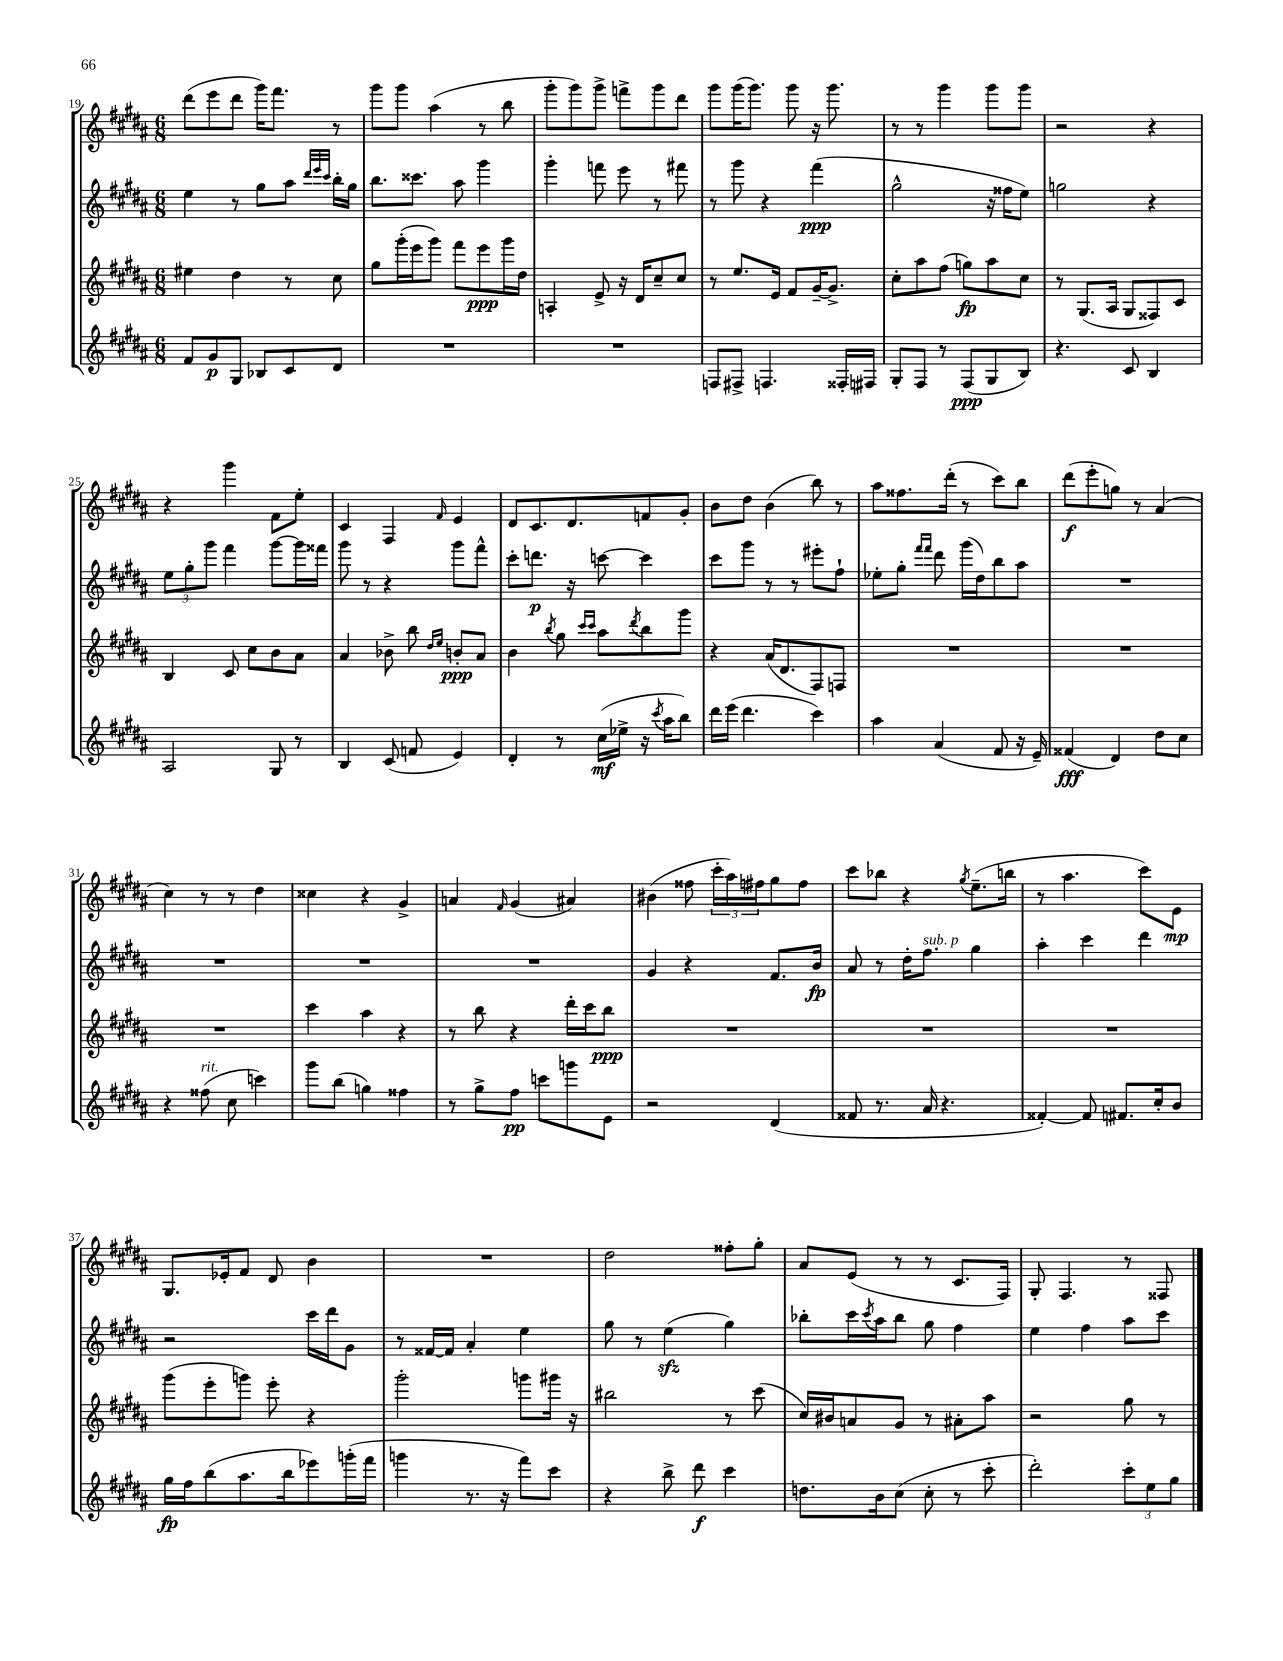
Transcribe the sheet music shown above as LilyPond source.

<<
\new StaffGroup <<
\new Staff = "s0" {
    \clef treble \key b \major \numericTimeSignature \time 6/8
    dis'''8( e'''8 dis'''8 gis'''16) fis'''8. r8 |
    gis'''8 gis'''8 ais''4( r8 b''8 |
    gis'''8-. gis'''8) gis'''8-> f'''8-> gis'''8 dis'''8 |
    gis'''8 gis'''16( gis'''8.) gis'''8 r16 gis'''8. |
    r8 r8 gis'''4 gis'''8 gis'''8 |
    r2 r4 |
    r4 gis'''4 fis'8 e''8-. |
    cis'4 fis4 \grace { fis'16 } e'4 |
    dis'8 cis'8. dis'8. f'8 gis'8-. |
    b'8 dis''8 b'4( b''8) r8 |
    ais''8 fisis''8. dis'''16-.( r8 cis'''8) b''8 |
    dis'''8\f( e'''8-. g''8) r8 ais'4( |
    cis''4) r8 r8 dis''4 |
    cisis''4 r4 gis'4-> |
    a'4 \grace { fis'16 } gis'4( ais'4) |
    bis'4( fisis''8 \tuplet 3/2 { cis'''16-. ais''16) fis''16 } gis''8 fis''8 |
    cis'''8 bes''8 r4 \acciaccatura { gis''8 } e''8.--( b''16 |
    r8 ais''4. cis'''8) e'8\mp |
    gis8. ees'16-. fis'8 dis'8 b'4 |
    R2. |
    dis''2 fisis''8-. gis''8-. |
    ais'8 e'8( r8 r8 cis'8. fis16) |
    gis8-. fis4. r8 fisis8 \bar "|." |
}
\new Staff = "s1" {
    \clef treble \key b \major \numericTimeSignature \time 6/8
    e''4 r8 gis''8 ais''8 \grace { dis'''32 e'''32 cis'''32 } b''16-. gis''16 |
    b''8. cisis'''8. ais''8 gis'''4 |
    gis'''4-. f'''8 e'''8 r8 fis'''8 |
    r8 gis'''8 r4 fis'''4\ppp( |
    gis''2-^ r16 fisis''16 e''8) |
    g''2 r4 |
    \tuplet 3/2 { e''8 gis''8-. gis'''8 } fis'''4 gis'''8~ gis'''16 fisis'''16 |
    gis'''8 r8 r4 gis'''8 fis'''8-^ |
    cis'''8-. d'''8.\p r16 c'''8~ c'''4 |
    cis'''8 gis'''8 r8 r8 eis'''8-. fis''8-! |
    ees''8-. gis''8-. \grace { fis'''16 fis'''16 } dis'''8 gis'''16( dis''16) b''8 ais''8 |
    R2. |
    R2. |
    R2. |
    R2. |
    gis'4 r4 fis'8. b'16\fp |
    ais'8 r8 dis''16-. fis''8.^\markup { \italic "sub. p" } gis''4 |
    ais''4-. cis'''4 dis'''4 |
    r2 cis'''16 dis'''16 gis'8 |
    r8 fisis'16~ fisis'16 ais'4-. e''4 |
    gis''8 r8 e''4\sfz( gis''4) |
    bes''8-. cis'''16 \acciaccatura { cis'''8 } ais''16 bes''8 gis''8 fis''4 |
    e''4 fis''4 ais''8 cis'''8 \bar "|." |
}
\new Staff = "s2" {
    \clef treble \key b \major \numericTimeSignature \time 6/8
    eis''4 dis''4 r8 cis''8 |
    gis''8 gis'''16-.( e'''16 gis'''8) fis'''8 e'''8\ppp gis'''16 dis''16 |
    a4-. e'8-> r16 dis'16 cis''8-- cis''8 |
    r8 e''8. e'16 fis'8 gis'16~-- gis'8.-> |
    cis''8-. ais''8 fis''8( g''8\fp) ais''8 cis''8 |
    r8 gis8.( ais16 gis8 fisis8) cis'8 |
    b4 cis'8 cis''8 b'8 ais'8 |
    ais'4 bes'8-> b''8 \grace { dis''16 e''16 } b'8-.\ppp ais'8 |
    b'4 \acciaccatura { b''8 } gis''8 \grace { cis'''16 cis'''16 } ais''8 \acciaccatura { dis'''8 } b''8 gis'''8 |
    r4 ais'16( dis'8. fis8) f8 |
    R2. |
    R2. |
    R2. |
    cis'''4 ais''4 r4 |
    r8 b''8 r4 dis'''16-. cis'''16 b''8\ppp |
    R2. |
    R2. |
    R2. |
    gis'''8( e'''8-. g'''8) e'''8-. r4 |
    gis'''2-. g'''8 gis'''16 r16 |
    bis''2 r8 cis'''8( |
    cis''16) bis'16 a'8 gis'8 r8 ais'8-. ais''8 |
    r2 gis''8 r8 \bar "|." |
}
\new Staff = "s3" {
    \clef treble \key b \major \numericTimeSignature \time 6/8
    fis'8 gis'8\p gis8 bes8 cis'8 dis'8 |
    R2. |
    R2. |
    f8 fis8-> f4. fisis16-. fis16 |
    gis8-. fis8 r8 fis8\ppp( gis8 b8) |
    r4. cis'8 b4 |
    ais2 gis8 r8 |
    b4 cis'8( f'8 e'4) |
    dis'4-. r8 cis''16\mf( ees''16-> r16 \acciaccatura { cis'''8 } ais''16 b''8) |
    dis'''16 e'''16( dis'''4. cis'''4) |
    ais''4 ais'4( fis'8 r16 e'16--) |
    fisis'4\fff( dis'4) dis''8 cis''8 |
    r4 fisis''8^\markup { \italic "rit." }( cis''8 c'''4) |
    gis'''8 b''8( g''4) fisis''4 |
    r8 gis''8-> fis''8\pp c'''8 g'''8 e'8 |
    r2 dis'4( |
    fisis'8 r8. ais'16 r4. |
    fisis'4~-.) fisis'8 fis'8. cis''16-. b'8 |
    gis''16\fp fis''16 b''8( ais''8. b''16 ees'''8) g'''16-.( fis'''16 |
    g'''4 r8. r16 fis'''8) cis'''8 |
    r4 b''8-> dis'''8\f cis'''4 |
    d''8. b'16 cis''8( cis''8-. r8 cis'''8-. |
    dis'''2-.) \tuplet 3/2 { cis'''8-. e''8 gis''8 } \bar "|." |
}
>>
>>
\layout { \context { \Score currentBarNumber = #19 } }
